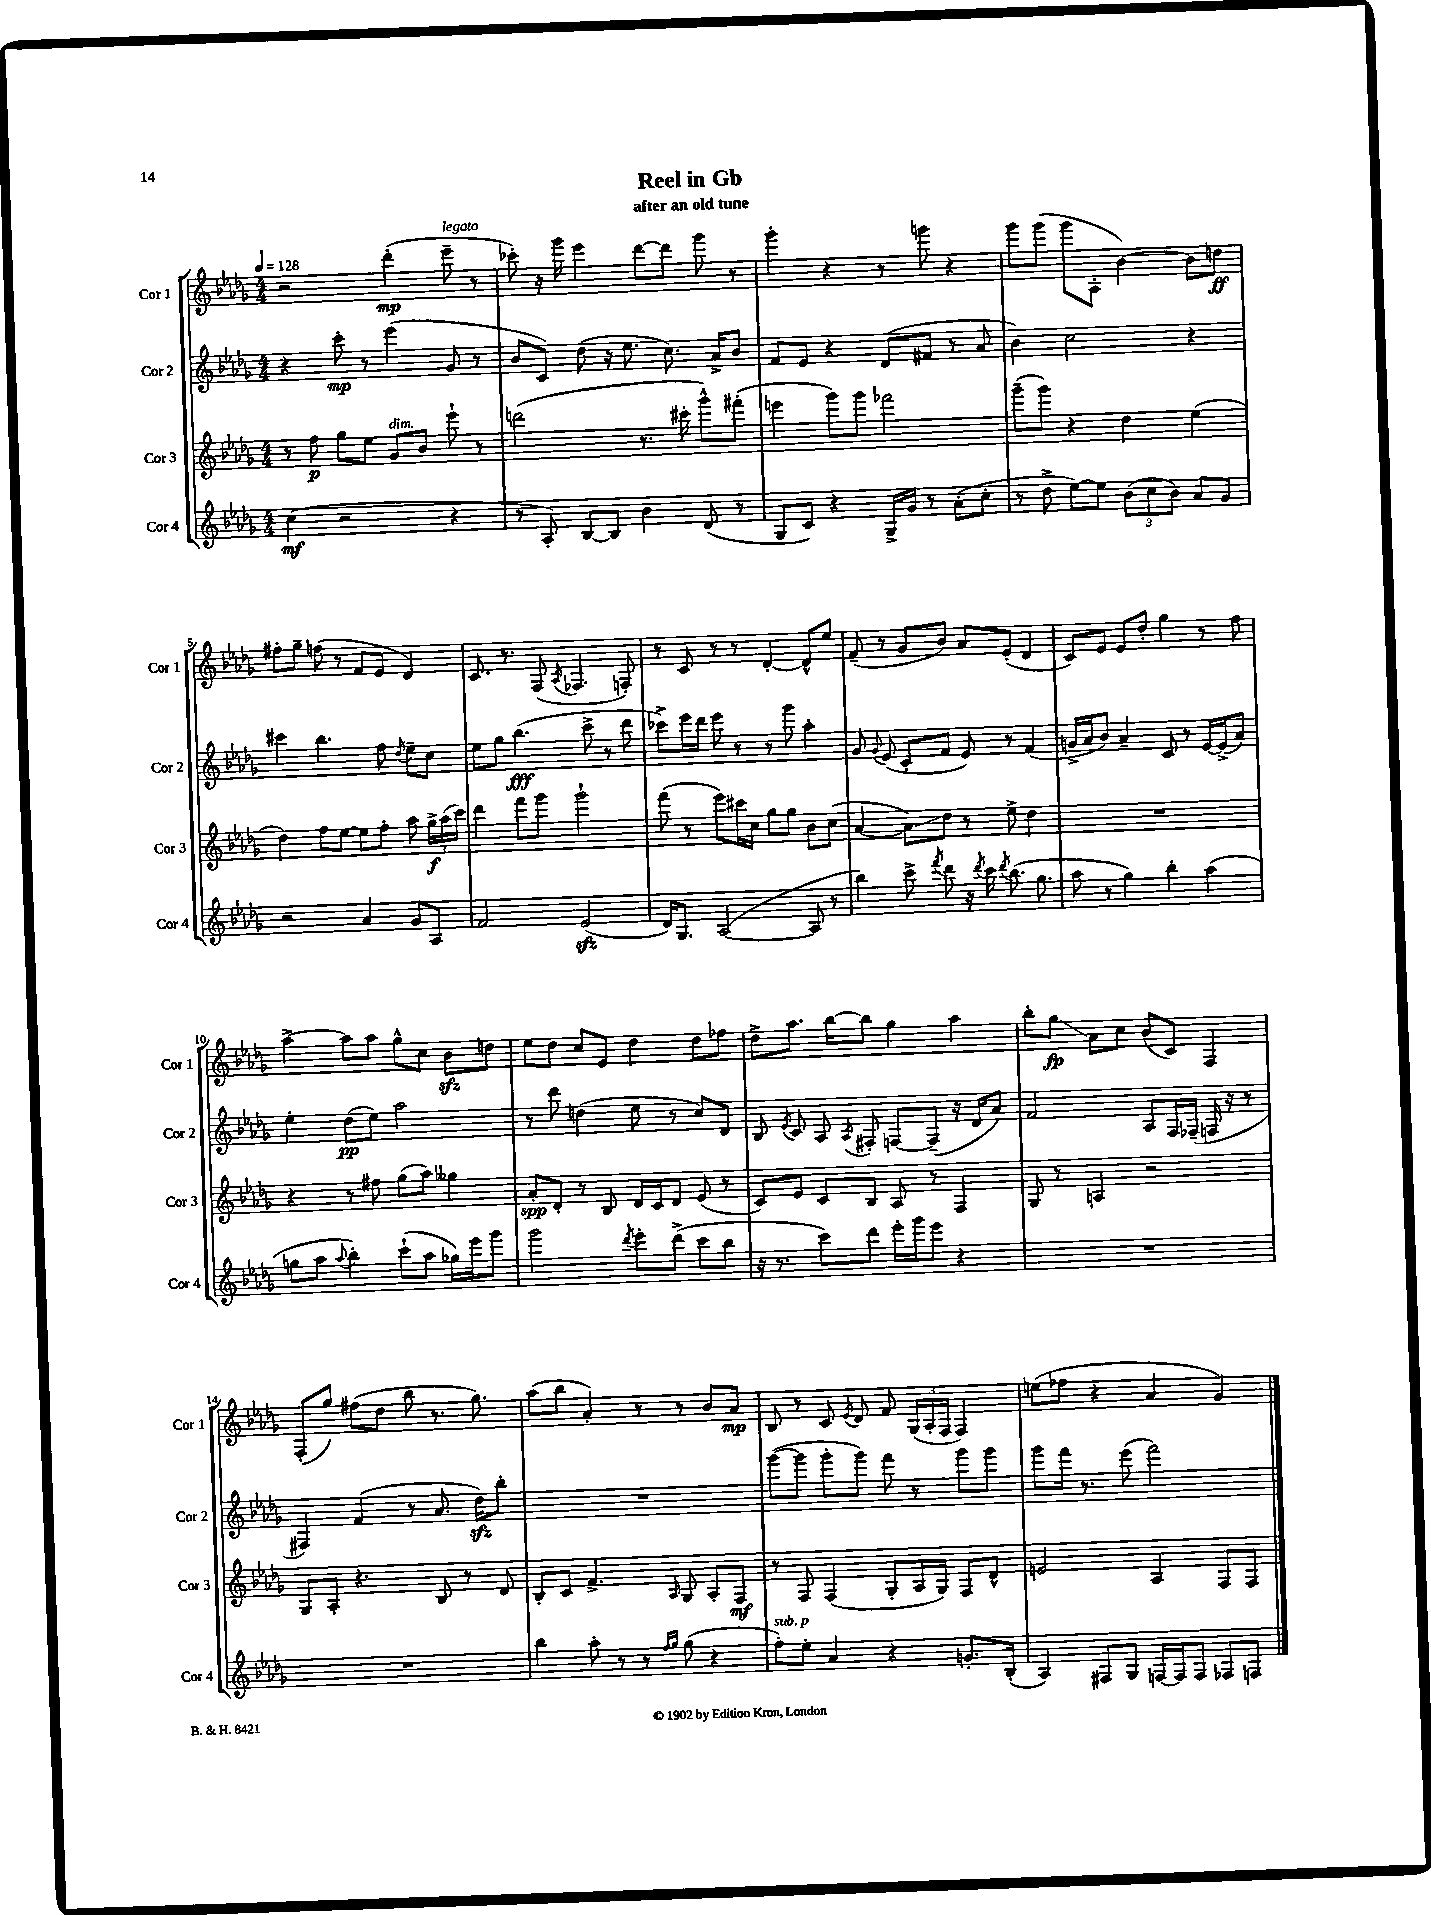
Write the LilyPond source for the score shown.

\header { title = "Reel in Gb" subtitle = "after an old tune" }
<<
\new StaffGroup <<
\new Staff = "s0" \with { instrumentName = "Cor 1" shortInstrumentName = "Cor 1" } {
    \clef treble \key des \major \numericTimeSignature \time 4/4 \tempo 4 = 128
    \autoBeamOff r2 des'''4-.\mp( ees'''8--^\markup { \italic "legato" } r8 |
    ces'''8-.) r16 ges'''16 ees'''4 des'''8[~ des'''8] ges'''8 r8 |
    ges'''4-. r4 r8 g'''8 r4 |
    ges'''8[ ges'''8]( ges'''8[ aes8]-. bes'4~) bes'8[ d''8]\ff |
    fis''8[-. ges''8]-- f''8( r8 f'8[ ees'8] des'4) |
    c'8. r8. f8( \acciaccatura { aes8 } fes4. f8-.) |
    r8 c'8 r8 r8 des'4~-. des'8[-^ ees''8] |
    f'8--( r8 ges'8[ bes'8]) aes'8[ ees'8]-.( des'4 |
    c'8[) ees'8] ees'8[ des''8]-. ges''4 r8 f''8 |
    aes''4~-> aes''8[ aes''8] ges''8[-^ c''8] bes'8[\sfz d''8] |
    ees''8[ des''8] c''8[ ees'8] des''4 des''8[ fes''8] |
    des''8[-> aes''8.] bes''16[~ bes''8] ges''4 aes''4 |
    bes''8[-. ges''8]\glissando\fp aes'8[ c''8] bes'8[( c'8]) f4 |
    f8[-.( ges''8]) fis''8[( des''8] bes''8 r8. ges''8.) |
    aes''8[( bes''8] aes'4-.) r8 r8 bes'8[ aes'8]\mp |
    bes8 r8 c'8 \acciaccatura { ees'8 } des'8 f'8 \tuplet 3/2 { ges16[( aes16-. f16] } f4) |
    e''8[( fes''8] r4 aes'4 ges'4) \bar "|." |
}
\new Staff = "s1" \with { instrumentName = "Cor 2" shortInstrumentName = "Cor 2" } {
    \clef treble \key des \major \numericTimeSignature \time 4/4
    \autoBeamOff r4 c'''8-.\mp r8 ees'''4( ges'8 r8 |
    bes'8[ c'8]) des''8( r16 ees''8. c''8.) aes'16[-> bes'8] |
    f'8[ ees'8] r4 des'8[( fis'8] r8 aes'8 |
    bes'4) c''2 r4 |
    cis'''4 bes''4. f''8 \acciaccatura { des''8 } ees''8[-- c''8] |
    ees''8[ ges''8] bes''4.\fff( c'''8-> r8 des'''8 |
    ces'''8[->) ees'''16 des'''16] ees'''8 r8 r8 ges'''8 aes''4-. |
    ges'8 \appoggiatura { ges'8 } ees'8( c'8[-. f'8] ees'8) r8 f'4( |
    g'16[-> aes'16 bes'8]) aes'4-- c'8 r8 ees'16[~ ees'16->( aes'8]) |
    ees''4-. des''8[\pp( ees''8]) aes''2 |
    r8 des'''8 d''4( ees''8 r8 c''8[) des'8] |
    bes8 \acciaccatura { ees'8 } c'8 aes8 \acciaccatura { aes8 } fis8-. f8[~ f8]--( r16 des'16[ aes'8]) |
    f'2 aes8[ f16 fes16]--( f16 r16 r8 |
    fis4) f'4( r8 aes'8. des''16[\sfz) bes''8]-. |
    R1 |
    ges'''8[~( ges'''8] ges'''8[-. ges'''8]) f'''8 r8 ges'''8[ ges'''8] |
    ges'''8[ f'''16] r8. ees'''8( f'''2) \bar "|." |
}
\new Staff = "s2" \with { instrumentName = "Cor 3" shortInstrumentName = "Cor 3" } {
    \clef treble \key des \major \numericTimeSignature \time 4/4
    \autoBeamOff r8 f''8\p ges''8[ ees''8] ges'8[^\markup { \italic "dim." } bes'8] ees'''8-! r8 |
    d'''2( r8. cis'''16-. ges'''8[-^) fis'''8]-.( |
    e'''4 ges'''8[) ges'''8] fes'''2 |
    ges'''8[--( ges'''8]) r4 des''4 ees''4( |
    des''4) f''8[ ees''8]~ ees''8[ f''8]-. aes''8 \tuplet 3/2 { ges''16[->\f aes''16( c'''16]) } |
    des'''4 f'''8[ ges'''8] ges'''2-! |
    f'''8( r8 ees'''8[) cis'''16 c''16] ges''8[ ges''8] bes'8[ c''8]( |
    aes'4~ aes'8[\glissando) des''8] r8 ees''8-> des''4 |
    R1 |
    r4 r8 fis''8 ges''8[( aes''8]) geses''4 |
    aes'8[-.\spp des'8]-. r8 bes8 des'16[ c'16 des'8] ees'8( r8 |
    c'8[) ees'8] c'8[ bes8] aes8 r8 f4 |
    ges8 r8 a4 r2 |
    ges8[ aes8]-. r4. bes8 r8 des'8 |
    bes8[-. c'8] f'4.-> \grace { aes16 } ges8 aes8[-. f8]\mf |
    r8 f8 f4( ges8[-. aes16 ges16]) f8[ des'8]-^ |
    e'2 aes4 f8[ f8] \bar "|." |
}
\new Staff = "s3" \with { instrumentName = "Cor 4" shortInstrumentName = "Cor 4" } {
    \clef treble \key des \major \numericTimeSignature \time 4/4
    \autoBeamOff c''4\mf( r2 r4 |
    r8 aes8-.) bes8[~ bes8] bes'4 des'8( r8 |
    ges8[ c'8]) r4 ges16[-> ges'16] r8 aes'8[-.( c''8]-. |
    r8 des''8-> ees''8[~) ees''8] \tuplet 3/2 { bes'8[( c''8 bes'8]) } aes'8[ ges'8] |
    r2 aes'4 ges'8[ aes8] |
    f'2 ees'2\sfz( |
    des'16[) ges8.] aes2~( aes8 r8 |
    bes''4) c'''8-> \acciaccatura { f'''8 } des'''8 r16 \acciaccatura { des'''8 } c'''16 \acciaccatura { des'''8 } bes''8.( ges''8. |
    aes''8 r8 ges''4) bes''4-. aes''4( |
    g''8[ aes''8] \appoggiatura { aes''8 } bes''4-.) c'''8[-!( aes''8] ges''16[) ees'''16 ges'''8] |
    ges'''2 \acciaccatura { des'''8 } ees'''8[-. des'''8]->( c'''8[ bes''8] |
    r16 r8. c'''8[) des'''8] ees'''16[-. ges'''16 ees'''8] r4 |
    R1 |
    R1 |
    bes''4 aes''8-. r8 r8 \grace { f''16[ ges''16] } ges''8( r4 |
    f''8[-.^\markup { \italic "sub. p" }) ees''8]-. aes'4 r4 g'8.[-. bes16]-.( |
    aes4) fis8[ ges8] f16[~ f16 f8] fes8[ f8] \bar "|." |
}
>>
>>
